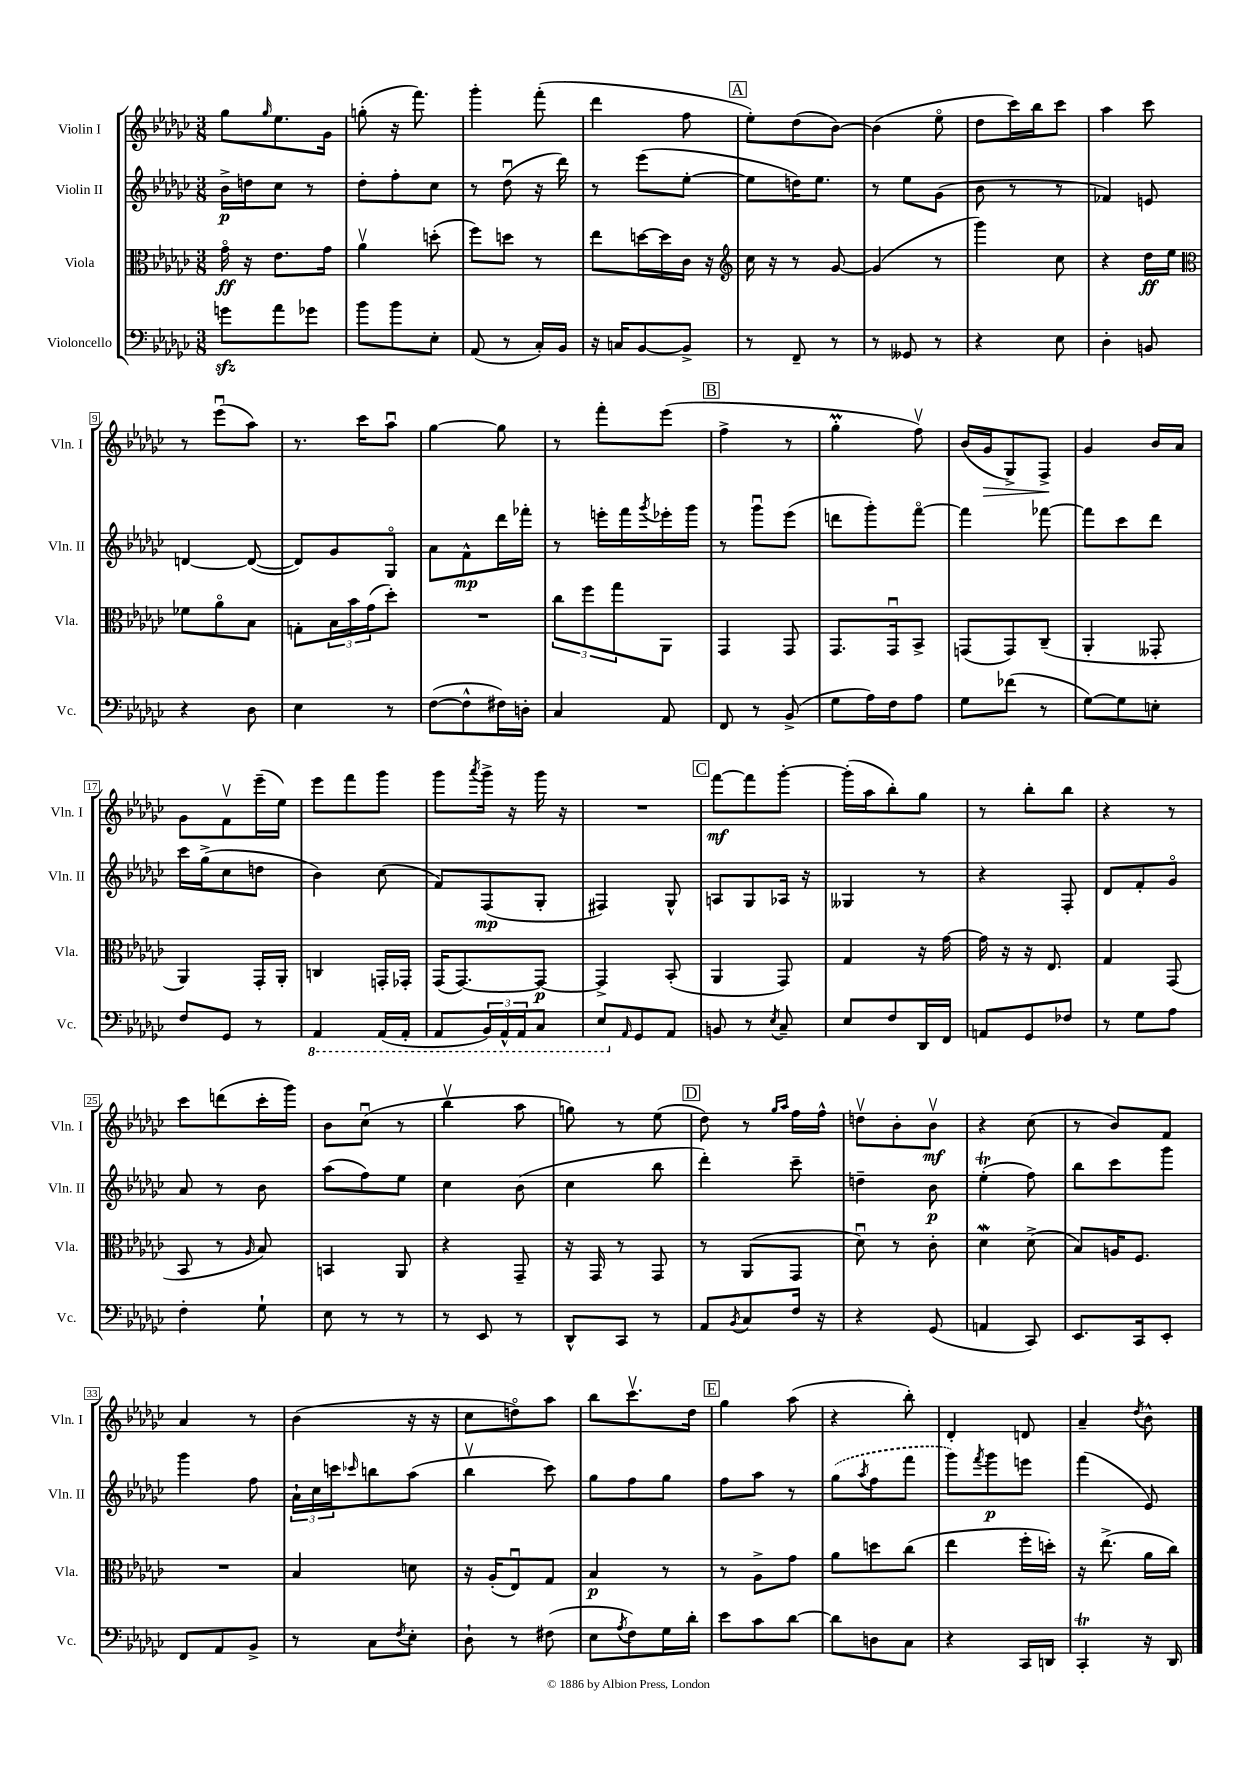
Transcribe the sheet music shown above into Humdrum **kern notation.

**kern	**kern	**kern	**kern
*staff4	*staff3	*staff2	*staff1
*clefF4	*clefC3	*clefG2	*clefG2
*k[b-e-a-d-g-c-]	*k[b-e-a-d-g-c-]	*k[b-e-a-d-g-c-]	*k[b-e-a-d-g-c-]
*M3/8	*M3/8	*M3/8	*M3/8
8g	16g-o	16b-^	8gg-
.	16r	16dd	.
.	.	.	16qqgg-
8a-	8.e-	8cc-	8.ee-
8g-	.	8r	.
.	16g-	.	16g-
=	=	=	=
8b-	4a-v	8dd-'	(8gg'
8b-	.	8ff'	16r
.	.	.	8.fff)
8E-'	(8dd'	8cc-	.
=	=	=	=
(8AA-	8ff)	8r	4ggg-'
8r	8dd	(8dd-u	.
16C-')	8r	16r	(8fff'
16BB-	.	16ddd-)	.
=	=	=	=
16r	8ee-	8r	4ddd-
16C	.	.	.
[8BB-	[16dd	(8eee-	.
.	16dd]	.	.
8BB-^]	16c-	[8ee-'	8ff
.	16r	.	.
=	=	=	=
*	*clefG2	*	*
8r	16cc-	8ee-]	8ee-')
.	16r	.	.
8FF~	8r	16dd)	(8dd-
.	.	8.ee-	.
8r	[8g-	.	[8b-)
=	=	=	=
8r	(4g-]	8r	(4b-]
8GG--	.	8ee-	.
8r	8r	(8g-	8ee-o
=	=	=	=
4r	4ggg-)	8b-	8dd-
.	.	8r	16ccc-)
.	.	.	16bb-
8E-	8cc-	8r	8ccc-
=	=	=	=
4D-'	4r	4f-)	4aa-
8BB	16dd-	8e	8ccc-
.	16ee-	.	.
=	=	=	=
*	*clefC3	*	*
4r	8f-	[4d	8r
.	8a-o	.	(8eee-u
8D-	8B-	(8d_	8aa-)
=	=	=	=
4E-	8G'	8d])	8.r
.	24B-	8g-	.
.	24b-	.	.
.	.	.	16ccc-
.	(24g-	.	.
8r	8dd-')	8G-o	8aa-u
=	=	=	=
([8F	4.r	8a-	[4gg-
8F^^]	.	8f^^	.
16F#)	.	16ddd-	8gg-]
16D'	.	16fff-'	.
=	=	=	=
4C-	12cc-	8r	8r
.	12ff	.	.
.	.	16eee'	8fff'
.	12gg-	.	.
.	.	16fff	.
.	.	8qggg-	.
8AA-	8AA-	16eee-'	(8eee-
.	.	16ggg-	.
=	=	=	=
8FF	4GG-	8r	4ff^
8r	.	8ggg-u	.
(8BB-^	8GG-	(8eee-	8r
=	=	=	=
8G-	8.GG-	8ddd	4gg-'
16A-)	.	8ggg-')	.
16F	16GG-u	.	.
8A-	8BB-^	[8fffo	8ffv)
=	=	=	=
8G-	(8GG	4fff]	(16b-
.	.	.	16g-
(8f-	8GG)	.	8G-^)
8r	(8C-~	[8fff-	8F^
=	=	=	=
[8G-)	4AA-'	8fff-]	4g-
8G-]	.	8ccc-	.
8E'	8GG--'	8ddd-	16b-
.	.	.	16a-
=	=	=	=
8F	4AA-)	16ccc-	8g-
.	.	(16gg-^	.
8GG-	.	8cc-	8fv
8r	16GG-'	8dd	(16eee-~
.	16AA-'	.	16ee-)
=	=	=	=
4AAA-	4C	4b-)	8eee-
.	.	.	8fff
(16AAA-	16GG'	(8cc-	8ggg-
16AAA-'	16GG-'	.	.
=	=	=	=
8AAA-	(16GG-	8f)	8ggg-
.	[8.GG-)	.	.
.	.	.	8qaaa-
24BBB-)	.	(8F	16ggg-^
24AAA-^^	.	.	.
.	.	.	16r
24AAA-	.	.	.
8CC-	8GG-_	8G-'	16ggg-
.	.	.	16r
=	=	=	=
8EE-	4GG-^]	4F#)	4.r
16qqAA-	.	.	.
8GG-	.	.	.
8AA-	(8BB-'	8G-^^	.
=	=	=	=
8BB	4AA-	8A	[8fff
8r	.	8G-	8fff]
8qE-	.	.	.
8C-~	8GG-)	16A-	[8ggg-'
.	.	16r	.
=	=	=	=
8E-	4G-	4G--	(16ggg-']
.	.	.	16aa-
8F	.	.	8bb-')
16DD-	16r	8r	8gg-
16FF	[16g-	.	.
=	=	=	=
8AA	16g-]	4r	8r
.	16r	.	.
8GG-	16r	.	8bb-'
.	8.E-	.	.
8F-	.	8F'	8bb-
=	=	=	=
8r	4G-	8d-	4r
8G-	.	8f'	.
8A-	(8GG-	8g-o	8r
=	=	=	=
4F'	8BB-	8a-	8ccc-
.	8r	8r	(8ddd
.	16qqA-	.	.
8G-`	8B-)	8b-	16ccc-'
.	.	.	16ggg-)
=	=	=	=
8E-	4BB	(8aa-	8b-
8r	.	8ff)	(8cc-u
8r	8AA-	8ee-	8r
=	=	=	=
8r	4r	4cc-	4bb-v
8EE-	.	.	.
8r	8GG-~	(8b-	8aa-
=	=	=	=
8DD-^^	16r	4cc-	8gg)
.	16GG-	.	.
8CC-	8r	.	8r
8r	8GG-	8bb-	(8ee-
=	=	=	=
8AA-	8r	4ddd-')	8dd-)
8qBB-	.	.	.
8C-	(8AA-	.	8r
.	.	.	16qqgg-
.	.	.	16qqaa-
16F	8GG-	8ccc-~	16ff
16r	.	.	16ff^^
=	=	=	=
4r	8d-u)	4dd~	8ddv
.	8r	.	8b-'
(8GG-	8c-'	8b-	8b-v
=	=	=	=
4AA	4d-	(4ee-'	4r
8CC-)	(8d-^	8ff)	(8cc-
=	=	=	=
8.EE-	8B-)	8bb-	8r
.	16A	8ccc-	8b-)
16CC-	8.F	.	.
8EE-'	.	8ggg-	8f
=	=	=	=
8FF	4.r	4ggg-	4a-
8AA-	.	.	.
8BB-^	.	8ff	8r
=	=	=	=
8r	4B-	24a-`	(4b-
.	.	24cc-	.
.	.	24ccc	.
.	.	16qqccc-	.
8C-	.	8bb	.
8qF	.	.	.
8E-'	8d	(8aa-	16r
.	.	.	16r
=	=	=	=
8D-`	16r	4bb-v	8cc-
.	(16A-'	.	.
8r	8E-u)	.	8ddo)
(8F#	8G-	8ccc-)	8aa-
=	=	=	=
8E-	4B-	8gg-	8bb-
8qA-	.	.	.
8F)	.	8ff	8.ccc-v
16G-	8r	8gg-	.
16d-'	.	.	16dd-
=	=	=	=
8e-	8r	8ff	4gg-
8c-	8A-^	8aa-	.
[8d-	8g-	8r	(8aa-
=	=	=	=
8d-]	8a-	(8gg-	4r
.	.	8qaa-	.
8D	8dd	8ff	.
8C-	(8cc-	8fff	8bb-')
=	=	=	=
4r	4ee-	8ggg-)	4d-'
.	.	8qfff	.
.	.	8ggg-	.
16CC-	16ff'	8eee	8d
16DD	16dd')	.	.
=	=	=	=
4CC-'	16r	(4fff	4a-~
.	(8.ee-^	.	.
.	.	.	8qdd-
16r	16a-	8e-)	8b-^^
16DD-	16cc-)	.	.
==	==	==	==
*-	*-	*-	*-
